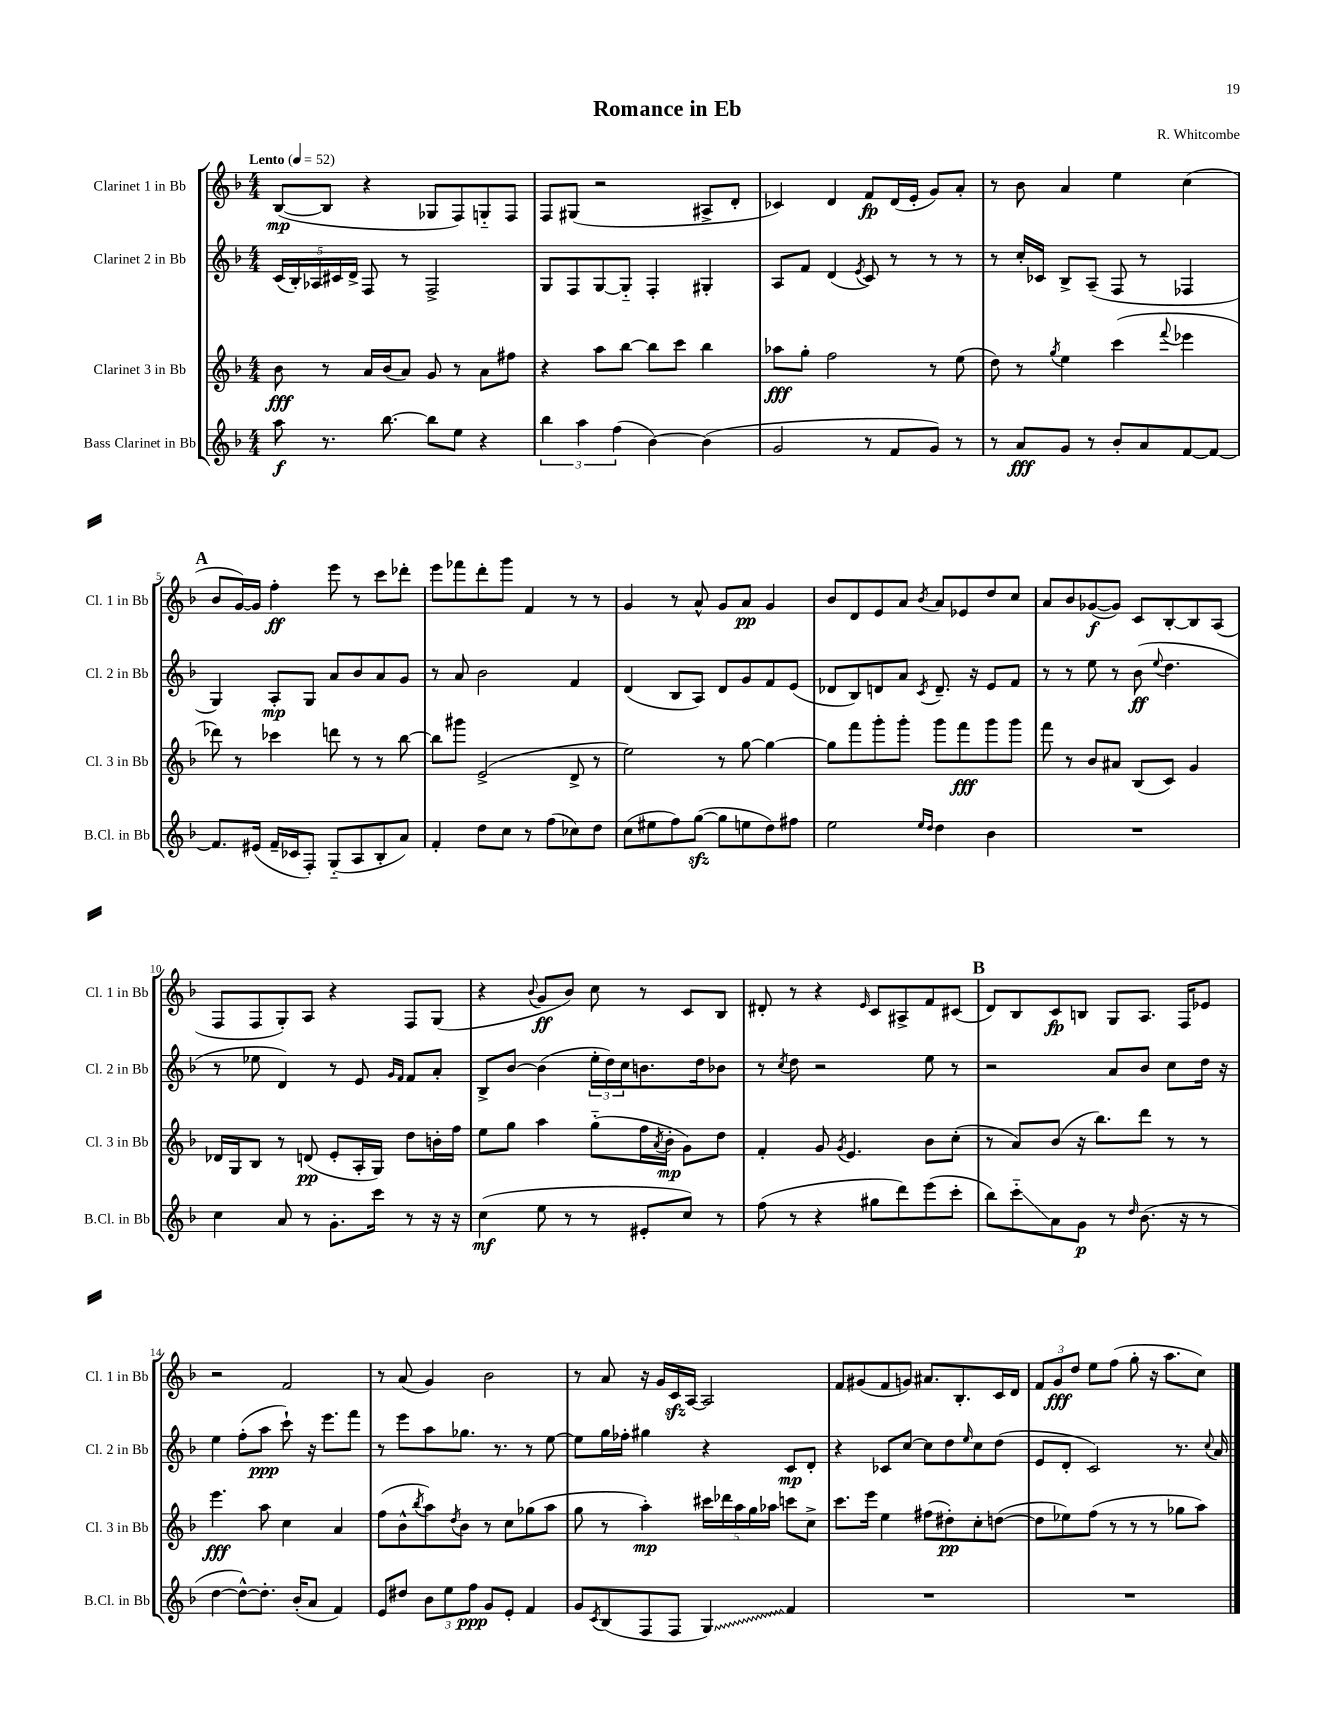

**kern	**kern	**kern	**kern
*staff4	*staff3	*staff2	*staff1
*clefG2	*clefG2	*clefG2	*clefG2
*k[b-]	*k[b-]	*k[b-]	*k[b-]
*M4/4	*M4/4	*M4/4	*M4/4
*MM52	*MM52	*MM52	*MM52
8aa	8b-	(20c	([8B-
.	.	20B-')	.
.	.	20A-	.
8.r	8r	.	8B-]
.	.	20c#	.
.	.	20d^	.
.	16a	8F	4r
[8.bb-	(16b-	.	.
.	8a)	8r	.
8bb-]	8g	2F^	8G-
8ee	8r	.	8F)
4r	8a	.	8G'~
.	8ff#	.	8F
=	=	=	=
6bb-	4r	8G	8F
.	.	8F	(8G#
6aa	.	.	.
.	8aa	[8G	2r
(6ff	.	.	.
.	[8bb-	8G'~]	.
[4b-)	8bb-]	4F'	.
.	8ccc	.	.
(4b-]	4bb-	4G#'	8A#^
.	.	.	8d'
=	=	=	=
2g	8aa-	8A	4c-)
.	8gg'	8f	.
.	2ff	(4d	4d
.	.	8qe	.
8r	.	8c)	8f
8f	.	8r	(16d
.	.	.	16e'
8g)	8r	8r	8g)
8r	(8ee	8r	8a'
=	=	=	=
8r	8dd)	8r	8r
8a	8r	16cc'	8b-
.	.	16c-	.
.	8qgg	.	.
8g	4ee	8B-^	4a
8r	.	(8A~	.
8b-'	(4ccc	8F	4ee
8a	.	8r	.
.	8qqfff	.	.
[8f	4eee-	4F-	(4cc
8f_	.	.	.
=	=	=	=
8.f]	8ddd-)	4G)	8b-
.	8r	.	[16g)
(16e#	.	.	16g]
16f~	4ccc-	8A'	4ff'
16c-	.	.	.
8F')	.	8G	.
(8G'~	8ddd	8a	8eee
8A	8r	8b-	8r
8B-'	8r	8a	8ccc
8a)	[8bb-	8g	8ddd-'
=	=	=	=
4f'	8bb-]	8r	8eee
.	8ggg#	8a	8fff-
8dd	(2e^	2b-	8ddd'
8cc	.	.	8ggg
8r	.	.	4f
(8ff	.	.	.
8cc-)	8d^	4f	8r
8dd	8r	.	8r
=	=	=	=
(8cc	2ee)	(4d	4g
8ee#	.	.	.
8ff)	.	8B-	8r
([8gg	.	8A)	8a^^
8gg]	8r	8d	8g
8ee	[8gg	8g	8a
8dd)	4gg_	8f	4g
8ff#	.	(8e	.
=	=	=	=
2ee	8gg]	8d-	8b-
.	8fff	8B-)	8d
.	8ggg'	8d	8e
.	8ggg'	8a	8a
16qqee	.	.	.
16qqdd	.	8qc	8qb-
4dd	8ggg	8.d~	8a
.	8fff	.	8e-
.	.	16r	.
4b-	8ggg	8e	8dd
.	8ggg	8f	8cc
=	=	=	=
1r	8fff	8r	8a
.	8r	8r	8b-
.	8b-	8ee	([8g-
.	8a#	8r	8g-])
.	(8B-	(8b-	8c
.	.	8qqee	.
.	8c)	4.dd	[8B-'
.	4g	.	8B-]
.	.	.	(8A
=	=	=	=
4cc	16d-	8r	8F
.	16G	.	.
.	8B-	8ee-	8F
8a	8r	4d)	8G')
8r	(8d	.	8A
8.g'	8e'	8r	4r
.	16A'	8e	.
16ccc	16G)	.	.
.	.	16qqg	.
.	.	16qqf	.
8r	8dd	8f	8F
16r	16b'	8a'	(8G
16r	16ff	.	.
=	=	=	=
(4cc	8ee	8B-^	4r
.	8gg	[8b-	.
.	.	.	8qqb-
8ee	4aa	(4b-]	8g
8r	.	.	8b-)
8r	(8gg'~	24ee'	8cc
.	.	24dd)	.
.	.	24cc	.
8e#'	16ff	8.b	8r
.	8qa	.	.
.	16b-'	.	.
8cc)	8g)	.	8c
.	.	16dd	.
8r	8dd	8b-	8B-
=	=	=	=
(8ff	4f'	8r	8d#'
.	.	8qcc	.
8r	.	8dd	8r
4r	8g	2r	4r
.	8qg	.	.
.	4.e	.	.
.	.	.	16qqe
8gg#	.	.	8c
8ddd)	.	.	8A#^
(8eee	8b-	8ee	8f
8ccc'	(8cc'	8r	(8c#
=	=	=	=
8bb-)	8r	2r	8d)
8ccc'~	8a)	.	8B-
8a	(8b-	.	8c
8g	16r	.	8B
.	8.bb-)	.	.
8r	.	8a	8G
16qqdd	.	.	.
(8.b-	8ddd	8b-	8.A
.	8r	8cc	.
16r	.	.	16F
8r	8r	16dd	8e-
.	.	16r	.
=	=	=	=
[4dd	4.eee	4ee	2r
8dd^^_)	.	(8ff'	.
8.dd']	8aa	8aa	.
.	4cc	8ccc`)	2f
(16b-'	.	.	.
8a	.	16r	.
.	.	8.eee	.
4f)	4a	.	.
.	.	8fff	.
=	=	=	=
8e	(8ff	8r	8r
8dd#	8b-^^	8eee	(8a
.	8qbb-	.	.
12b-	8aa)	8aa	4g)
12ee	.	.	.
.	8qdd	.	.
.	8b-	8.gg-	.
12ff	.	.	.
8g	8r	.	2b-
.	.	8.r	.
8e'	8cc	.	.
4f	(8gg-	8r	.
.	8aa	[8ee	.
=	=	=	=
8g	8gg	8ee]	8r
8qc	.	.	.
(8B-	8r	16gg	8a
.	.	16ff-'	.
8F	4aa')	4gg#	16r
.	.	.	16g
8F	.	.	16c
.	.	.	[16A
4G)	20ccc#	4r	2A]
.	20ddd-	.	.
.	20aa	.	.
.	20gg	.	.
.	20aa-	.	.
4f	8ccc	8c	.
.	8cc^	8d'	.
=	=	=	=
1r	8.ccc	4r	8f
.	.	.	(8g#
.	16eee	.	.
.	4ee	8c-	8f
.	.	[8cc	8g)
.	(8ff#	8cc]	8.a#
.	8dd#')	8dd	.
.	.	.	8.B-'
.	.	16qqee	.
.	8cc'	8cc	.
.	([8dd	(8dd	16c
.	.	.	16d
=	=	=	=
1r	8dd]	8e	12f
.	.	.	12g
.	8ee-)	8d'	.
.	.	.	12dd
.	(8ff	2c)	8ee
.	8r	.	(8ff
.	8r	.	8gg'
.	8r	.	16r
.	.	.	8.aa
.	8gg-	8.r	.
.	8aa)	.	8cc)
.	.	8qqcc	.
.	.	16a	.
==	==	==	==
*-	*-	*-	*-
